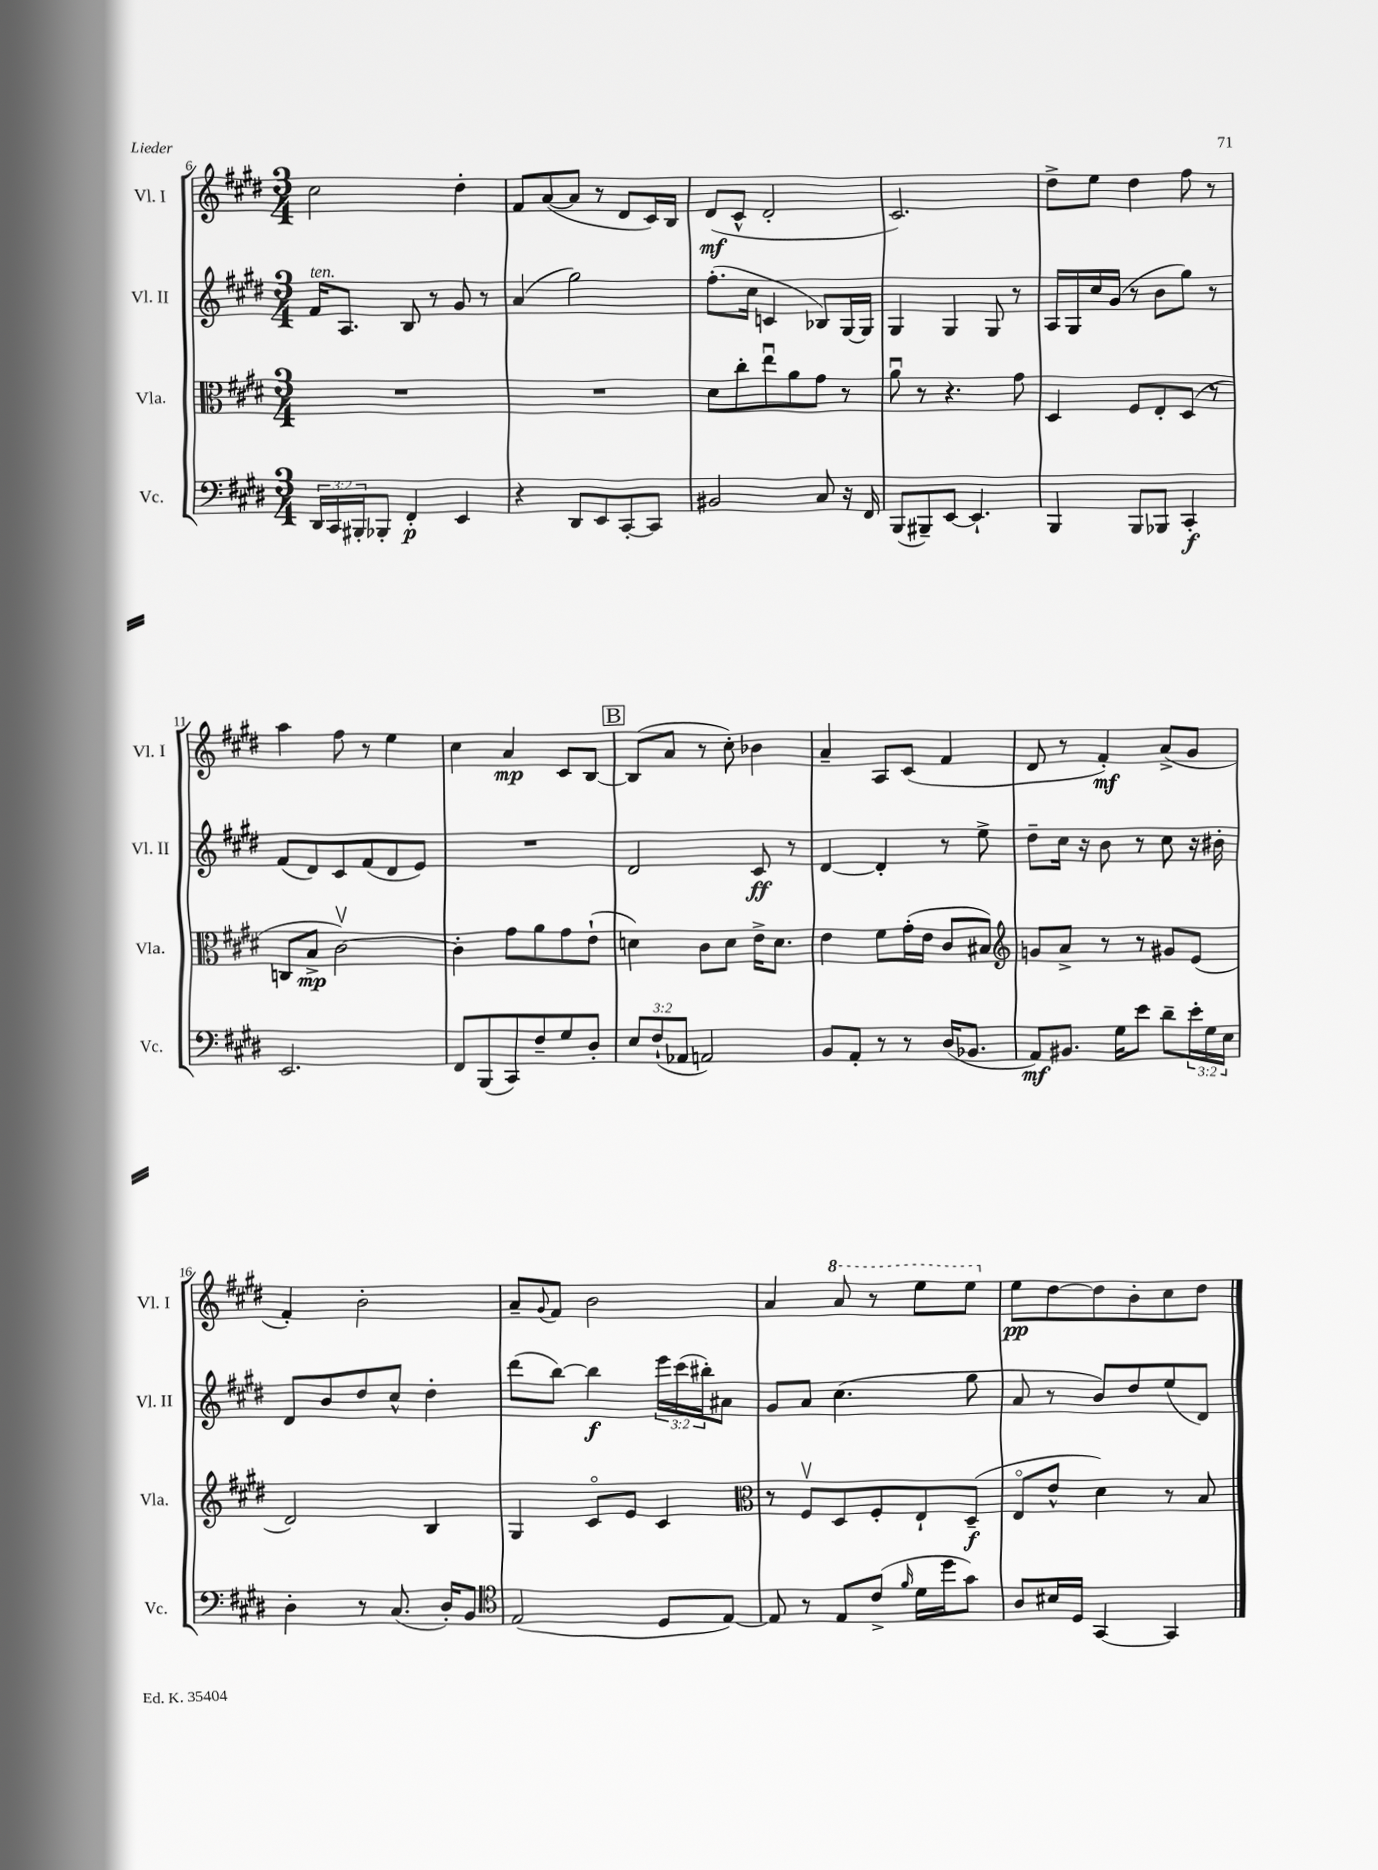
<<
\new StaffGroup <<
\new Staff = "s0" \with { instrumentName = "Vl. I" shortInstrumentName = "Vl. I" } {
    \clef treble \key e \major \numericTimeSignature \time 3/4
    cis''2 dis''4-. |
    fis'8 a'8~( a'8 r8 dis'8 cis'16) b16 |
    dis'8\mf( cis'8-^ dis'2-. |
    cis'2.) |
    dis''8-> e''8 dis''4 fis''8 r8 |
    a''4 fis''8 r8 e''4 |
    cis''4 a'4\mp cis'8 b8~ |
    \mark \markup { \box "B" } b8( a'8 r8 cis''8-.) bes'4 |
    a'4-- a8 cis'8( fis'4 |
    dis'8 r8 fis'4-.\mf) a'8->( gis'8 |
    fis'4-.) b'2-. |
    a'8-- \appoggiatura { gis'8 } fis'8 b'2 |
    a'4 \ottava #1 a''8 r8 e'''8 e'''8 \ottava #0 |
    e''8\pp dis''8~ dis''8 b'8-. cis''8 dis''8 \bar "|." |
}
\new Staff = "s1" \with { instrumentName = "Vl. II" shortInstrumentName = "Vl. II" } {
    \clef treble \key e \major \numericTimeSignature \time 3/4 \override Staff.TupletNumber.text = #tuplet-number::calc-fraction-text
    fis'16^\markup { \italic "ten." } a8. b8 r8 gis'8 r8 |
    a'4( gis''2) |
    fis''8.-.( cis''16 c'4 bes8) gis16~ gis16 |
    gis4 gis4 gis8 r8 |
    a16 gis16 cis''16 gis'16( r8 b'8 gis''8) r8 |
    fis'8( dis'8) cis'8 fis'8( dis'8 e'8) |
    R2. |
    \mark \markup { \box "B" } dis'2 cis'8\ff r8 |
    dis'4~ dis'4-. r8 e''8-> |
    dis''8-- cis''16 r16 b'8 r8 cis''8 r16 bis'16-. |
    dis'8 b'8 dis''8 cis''8-^ dis''4-. |
    dis'''8( b''8~) b''4\f \tuplet 3/2 { e'''16 cis'''16( bis''16-.) } ais'8 |
    gis'8 a'8 cis''4.( gis''8 |
    a'8 r8 b'8) dis''8 e''8( dis'8) \bar "|." |
}
\new Staff = "s2" \with { instrumentName = "Vla." shortInstrumentName = "Vla." } {
    \clef alto \key e \major \numericTimeSignature \time 3/4
    R2. |
    R2. |
    dis'8 cis''8-. e''8\downbow a'8 gis'8 r8 |
    a'8\downbow r8 r4. gis'8 |
    dis4 fis8 e8-. dis8( r8 |
    c8 b8->\mp cis'2~\upbow) |
    cis'4-. gis'8 a'8 gis'8 e'8-!( |
    \mark \markup { \box "B" } d'4) cis'8 d'8 e'16-> d'8. |
    e'4 fis'8 gis'16-.( e'16 cis'8 bis8) |
    \clef treble g'8 a'8-> r8 r8 gis'8 e'8( |
    dis'2) b4 |
    gis4 cis'8\flageolet e'8 cis'4 |
    \clef alto r8 fis8\upbow dis8 fis8-. e8-! dis8--\f( |
    e8\flageolet e'8-^ dis'4) r8 b8 \bar "|." |
}
\new Staff = "s3" \with { instrumentName = "Vc." shortInstrumentName = "Vc." } {
    \clef bass \key e \major \numericTimeSignature \time 3/4 \override Staff.TupletNumber.text = #tuplet-number::calc-fraction-text
    \tuplet 3/2 { dis,16 cis,16 bis,,16-. } bes,,8-. fis,4-.\p e,4 |
    r4 dis,8 e,8 cis,8~-. cis,8 |
    bis,2 cis8 r16 fis,16 |
    b,,8( bis,,8--) e,8~ e,4.-! |
    b,,4 b,,8 bes,,8 cis,4-.\f |
    e,2. |
    fis,8 b,,8( cis,8) fis8-- gis8 dis8-. |
    \mark \markup { \box "B" } \tuplet 3/2 { e8 fis8-!( aes,8 } a,2) |
    b,8 a,8-. r8 r8 dis16( bes,8. |
    a,8\mf) bis,8. gis16 e'8 dis'8-- \tuplet 3/2 { e'16-. gis16 e16 } |
    dis4-. r8 cis8.( dis16-.) b,8 |
    \clef tenor e2( dis8 e8~) |
    e8 r8 e8 cis'8->( \grace { fis'16 } dis'16 dis''16 gis'8) |
    a8 bis16 dis16 gis,4~ gis,4 \bar "|." |
}
>>
>>
\layout { \context { \Score currentBarNumber = #6 } }
